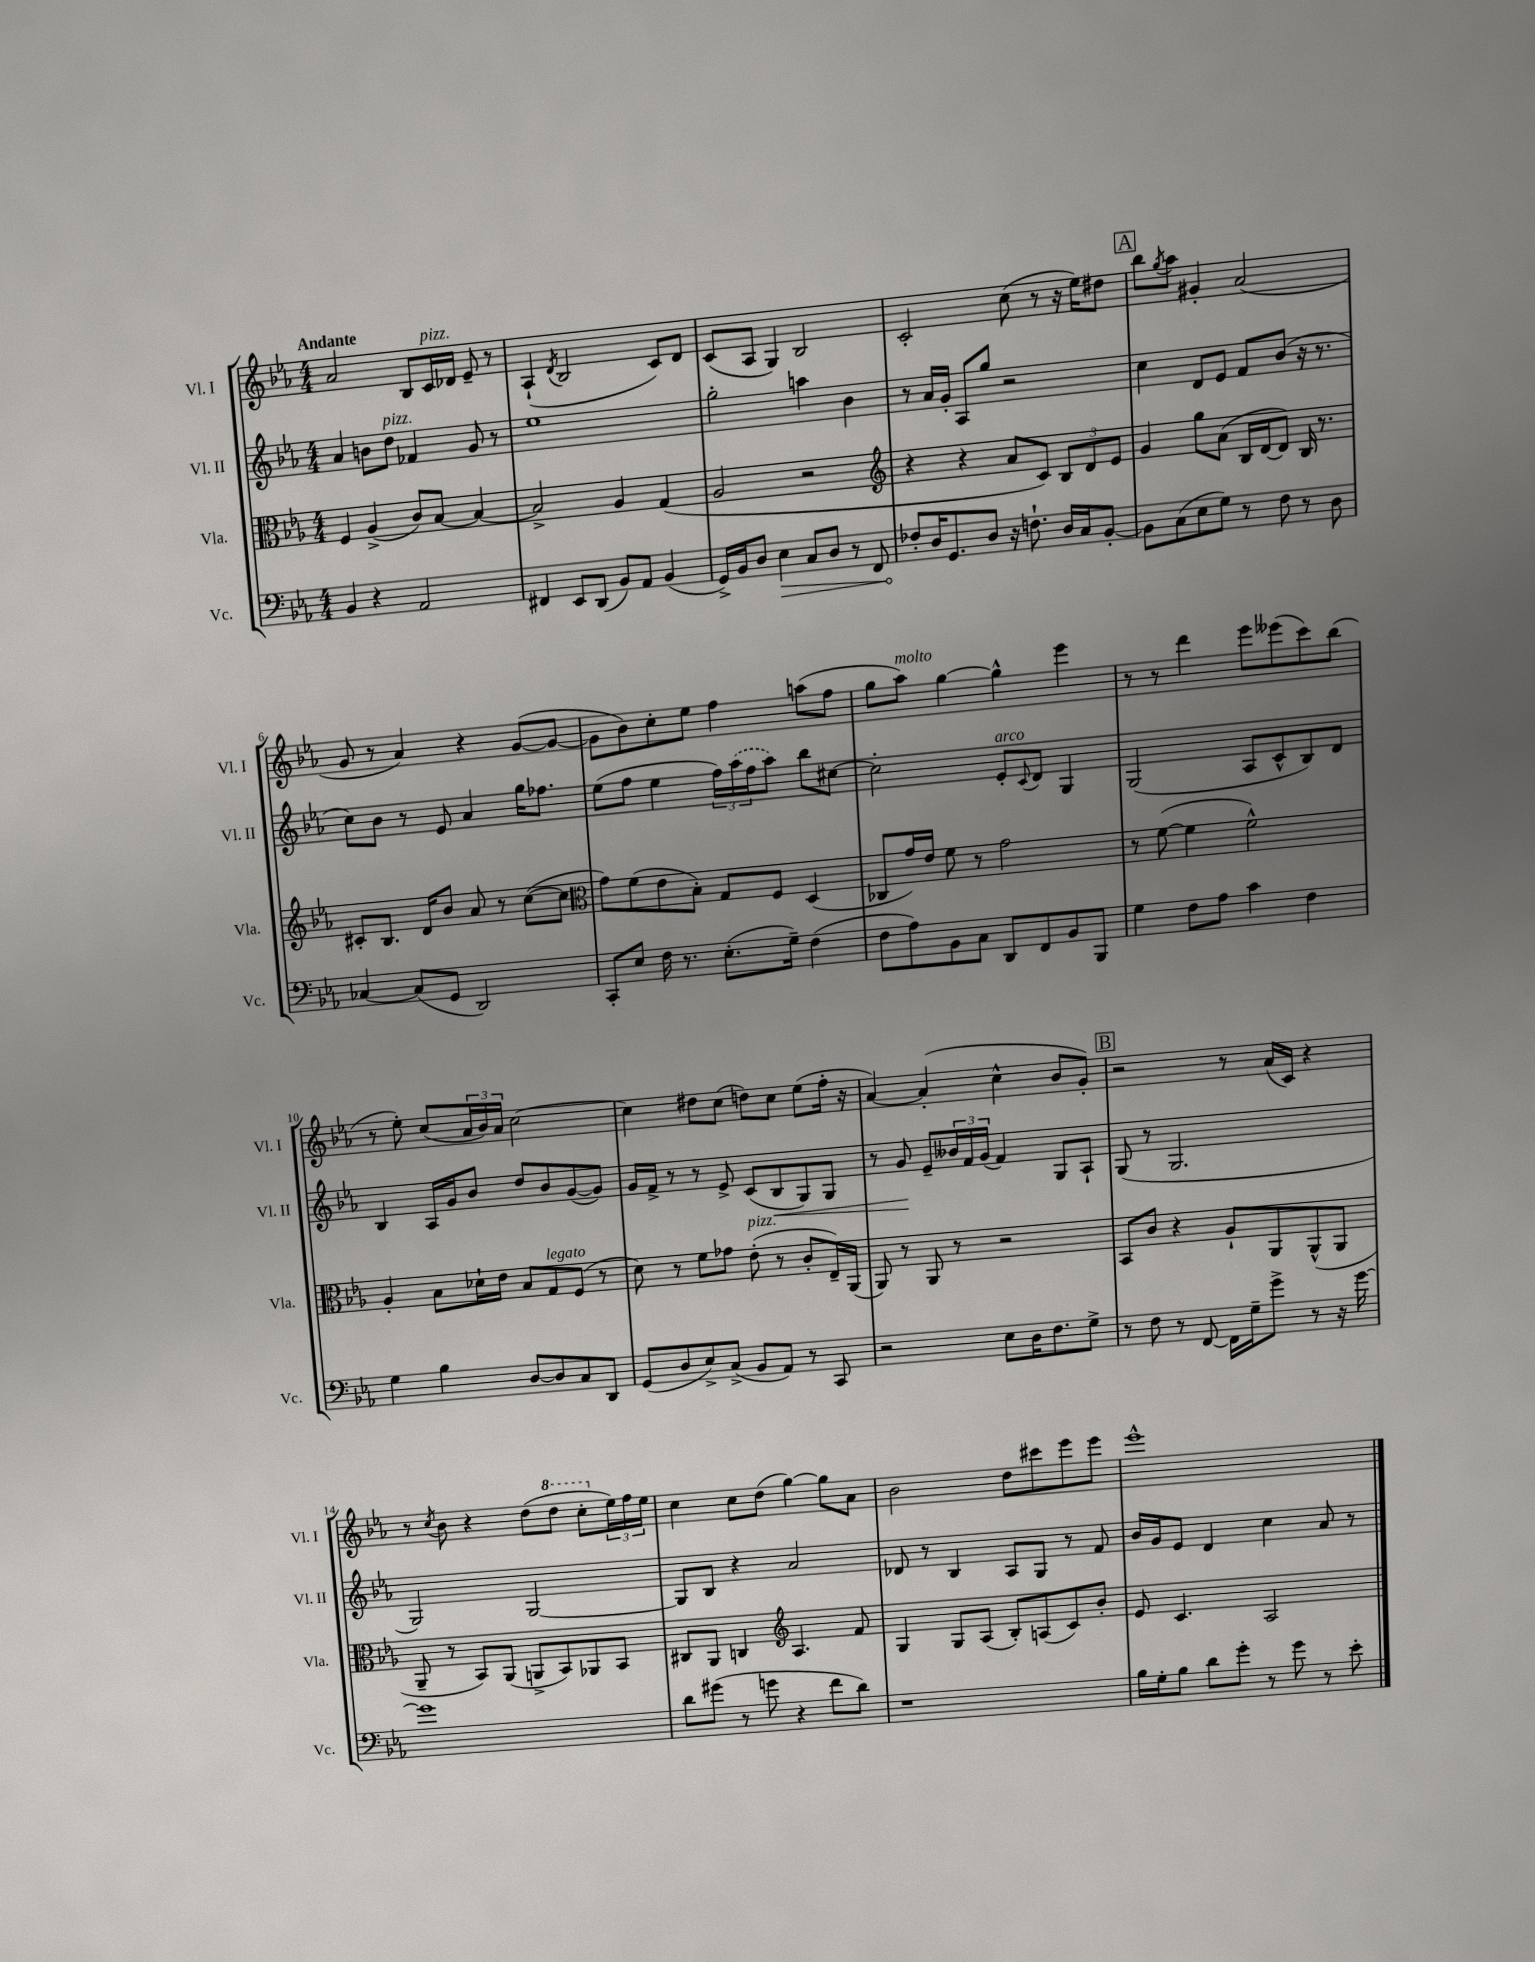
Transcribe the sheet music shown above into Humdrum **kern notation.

**kern	**dynam	**kern	**kern	**dynam	**kern
*part4	*part4	*part3	*part2	*part2	*part1
*staff4	*staff4	*staff3	*staff2	*staff2	*staff1
*I"Vc.	*	*I"Vla.	*I"Vl. II	*	*I"Vl. I
*I'Vc.	*	*I'Vla.	*I'Vl. II	*	*I'Vl. I
*clefF4	*	*clefC3	*clefG2	*	*clefG2
*k[b-e-a-]	*	*k[b-e-a-]	*k[b-e-a-]	*	*k[b-e-a-]
*M4/4	*	*M4/4	*M4/4	*	*M4/4
=1	=1	=1	=1	=1	=1
!	!	!	!	!	!LO:TX:a:B:t=Andante
4BB-/	.	4F/	4a-/	.	2a-/
4r	.	(4A-^/	8bn\L	.	.
!	!	!	!LO:TX:a:i:t=pizz.	!	!
.	.	.	8dd\J	.	.
2AA-/	.	8c/L)	4f-X/	.	8B-/L
!	!	!	!	!	!LO:TX:a:i:t=pizz.
.	.	[8B-/J	.	.	16c/L
.	.	.	.	.	16d-X/JJ
.	.	4B-/_	8g/	.	8e-~/
.	.	.	8r	.	8r
=2	=2	=2	=2	=2	=2
4FF#X/	.	2B-^/]	1ee-	.	(4A-`/
.	.	.	.	.	8qd/
8EE-/L	.	.	.	.	2B-/
(8DD/J	.	.	.	.	.
8BB-/L)	.	4A-/	.	.	.
8AA-/J	.	.	.	.	.
(4BB-/	.	(4G/	.	.	8c/L)
.	.	.	.	.	8d/J
=3	=3	=3	=3	=3	=3
16GG^/LL)	.	2A-/	2gg'\	.	(8c/L
16BB-/J	.	.	.	.	.
8D/J	.	.	.	.	8A-/J
!	!LO:HP:b	!	!	!	!
4E-\	>	.	.	.	4G/)
8C/L	.	2r	4aan\	.	2B-/
8D/J	.	.	.	.	.
8r	.	.	4b-\	.	.
8FF/	.	.	.	.	.
=4	=4	=4	=4	=4	=4
*	*	*clefG2	*	*	*
8F-X'/L	.	4r	8r	.	2c'/
16D/K	]	.	16a-/LL	.	.
8.GG/	.	.	16g'/JJ	.	.
.	.	4r	8A-/L	.	.
8D/J	.	.	8gg/J	.	.
16r	.	8a-/L	2r	.	(8cc\
8.Fn`\	.	.	.	.	.
.	.	8c/J)	.	.	8r
16D/LL	.	12B-/L	.	.	16r
16C/J	.	.	.	.	16ee-\KL)
.	.	12d/	.	.	.
[8BB-'/J	.	.	.	.	8dd#X\J
.	.	12e-/J	.	.	.
!!LO:REH:place=s1:t=A
=5	=5	=5	=5	=5	=5
8BB-\L]	.	4g/	4cc\	.	8bb-\L
.	.	.	.	.	8qgg/
(8C\	.	.	.	.	8aa-\J
8E-\	.	8gg\L	8d/L	.	4g#X'/
8G\J)	.	(8a-\J	8e-/J	.	.
8r	.	16B-/LL	8f/L	.	(2a-/
.	.	[16d/J	.	.	.
8F\	.	8d/J])	(8b-/J	.	.
8r	.	16B-/	16r	.	.
.	.	8.r	8.r	.	.
8D\	.	.	.	.	.
!!LO:LB:g=z
=6	=6	=6	=6	=6	=6
[4C-X/	.	8c#X'/L	8cc\L)	.	8g/
.	.	8.B-/J	8b-\J	.	8r
(8C-/L]	.	.	8r	.	4a-/)
.	.	16d/KL	.	.	.
8GG/J	.	8b-/J	8e-/	.	.
2DD/)	.	8a-/	4a-/	.	4r
.	.	8r	.	.	.
.	.	([8cc\L	16gg\KL	.	([8g/L
.	.	.	8.ff-X\J	.	.
.	.	8cc\J]	.	.	8g/J_
=7	=7	=7	=7	=7	=7
*	*	*clefC3	*	*	*
8CC'/L	.	8g\L)	(8ee-\L	.	8g\L]
8E-/J	.	(8f\	8ff\J	.	8b-\)
16F\	.	8e-\	4ee-\	.	8cc'\
8.r	.	.	.	.	.
.	.	8B-'\J)	.	.	8ee-\J
(8.E-'\L	.	8G/L	24ff\LL)	.	4ff\
.	.	.	(24aa-\	.	.
.	.	.	24ff\J	.	.
.	.	8F/J	8aa-\J)	.	.
16G~\Jk)	.	.	.	.	.
(4F\	.	(4D/	8bb-\L	.	(8aan\L
.	.	.	[8cc#X\J	.	8ff\J
=8	=8	=8	=8	=8	=8
8F\L	.	8C-X/L	2cc#'\]	.	8gg\L
!	!	!	!	!	!LO:TX:a:i:t=molto
8A-\)	.	16g/L)	.	.	8aa-\J)
.	.	16e-/JJ	.	.	.
8BB-\	.	8f\	.	.	[4gg\
8C\J	.	8r	.	.	.
!	!	!	!LO:TX:a:i:t=arco	!	!
8DD/L	.	2g\	8e-'/L	.	4gg^^\]
.	.	.	8qqc/	.	.
8FF/	.	.	8d/J	.	.
8BB-/	.	.	4G/	.	4eee-\
8BBB-/J	.	.	.	.	.
=9	=9	=9	=9	=9	=9
4G\	.	8r	(2G/	.	8r
.	.	([8f\	.	.	8r
8F\L	.	4f\]	.	.	4ddd\
8A-\J	.	.	.	.	.
4c\	.	2f^^\)	8A-/L	.	8eee-\L
.	.	.	8c^^/	.	(8eee--X\
4F\	.	.	8B-/)	.	8ccc\)
.	.	.	8d/J	.	(8bb-\J
!!LO:LB:g=z
=10	=10	=10	=10	=10	=10
4G\	.	4A-'/	4B-/	.	8r
.	.	.	.	.	8ee-'\)
4B-\	.	8B-\L	16A-/LL	.	(8cc/L
.	.	.	16g/J	.	.
.	.	16d-X`\L	8b-/J	.	24a-/L
.	.	.	.	.	24b-/)
.	.	16e-\JJ	.	.	.
.	.	.	.	.	24a-/JJ
[8D/L	.	8B-/L	8dd/L	.	[2cc\
!	!	!LO:TX:a:i:t=legato	!	!	!
8D/]	.	8G/	8b-/	.	.
8C/	.	(8F/J	([8g/	.	.
8DD/J	.	8r	8g/J])	.	.
=11	=11	=11	=11	=11	=11
(8GG/L	.	8d\)	16g/LL	.	4cc\]
.	.	.	16f^/JJ	.	.
8D/	.	8r	8r	.	.
8E-^/)	.	8f\L	8r	.	8dd#X\L
(8C^/J	.	8g-X\J	8e-^/	.	(8cc\J
!	!	!LO:TX:a:i:t=pizz.	!	!	!
8BB-/L	.	(8e-'\	(8c/L	.	8ddn\L)
!	!	!	!	!LO:HP:b	!
8AA-/J)	.	8r	8B-/	<	8cc\J
8r	.	8c'/L	8G/)	.	(8ee-\L
8CC/	.	16E-~/L)	8G/J	.	16ff'\Jk
.	.	(16AA-/JJ	.	.	16r
=12	=12	=12	=12	=12	=12
2r	.	8AA-/)	8r	.	[4a-/)
.	.	8r	8g/	.	.
.	.	8AA-/	8e-~/L	[	(4a-'/]
.	.	8r	24b--X/L	.	.
.	.	.	24f/	.	.
.	.	.	(24g/JJ	.	.
8E-\L	.	2r	4f/)	.	4cc^^\
16D\K	.	.	.	.	.
8.F\	.	.	.	.	.
.	.	.	8G/L	.	8b-/L
8G^\J	.	.	8A-`/J	.	8g'/J)
!!LO:REH:place=s1:t=B
=13	=13	=13	=13	=13	=13
8r	.	8BB-/L	(8G/	.	2r
8F\	.	8c/J	8r	.	.
8r	.	4r	2.G/	.	.
[8FF/	.	.	.	.	.
16FF\LL]	.	8A-`/L	.	.	8r
16G~\J	.	.	.	.	.
8g^\J	.	8AA-/	.	.	(16a-/LL
.	.	.	.	.	16c/JJ)
8r	.	(8AA-^^/	.	.	4r
16r	.	8AA-/J	.	.	.
[16g\	.	.	.	.	.
!!LO:LB:g=z
=14	=14	=14	=14	=14	=14
1g]	.	8AA-~/	2G/)	.	8r
.	.	.	.	.	8qcc/
.	.	8r	.	.	8b-\
.	.	8BB-/L)	.	.	4r
.	.	(8AA-/J	.	.	.
.	.	8AAn^/L	[2G/	.	(8dd\L
*	*	*	*	*	*8va
.	.	8BB-/)	.	.	8ddd\J
.	.	8AA-X/	.	.	8ccc'\L
*	*	*	*	*	*X8va
.	.	8BB-/J	.	.	24ee-\L)
.	.	.	.	.	24ff\
.	.	.	.	.	24ee-\JJ
=15	=15	=15	=15	=15	=15
8d\L	.	8C#X/L	8G/L]	.	4cc\
(8g#X\J	.	8AA-/J	8B-/J	.	.
8r	.	4Cn/	4r	.	8cc\L
8gn\	.	.	.	.	(8dd\J
*	*	*clefG2	*	*	*
4r	.	4.A-/	2a-/	.	[4gg\)
8f\L	.	.	.	.	8gg\L]
8d\J)	.	8f/	.	.	8a-\J
=16	=16	=16	=16	=16	=16
1r	.	4G/	8d-X/	.	2b-\
.	.	.	8r	.	.
.	.	8G/L	4B-/	.	.
.	.	(8A-/J	.	.	.
.	.	8B-'/L)	8A-/L	.	8dd\L
.	.	(8An/	8G/J	.	8ccc#X\
.	.	8c/)	8r	.	8eee-\
.	.	8b-'/J	8f/	.	8eee-\J
=17	=17	=17	=17	=17	=17
16B-\LL	.	8e-/	16b-/LL	.	1eee-^^
16G'\J	.	.	16g/J	.	.
8B-\J	.	4.c/	8e-/J	.	.
8d\L	.	.	4d/	.	.
8g'\J	.	.	.	.	.
8r	.	2A-/	4cc\	.	.
8g\	.	.	.	.	.
8r	.	.	8a-/	.	.
8e-'\	.	.	8r	.	.
==	==	==	==	==	==
*-	*-	*-	*-	*-	*-
